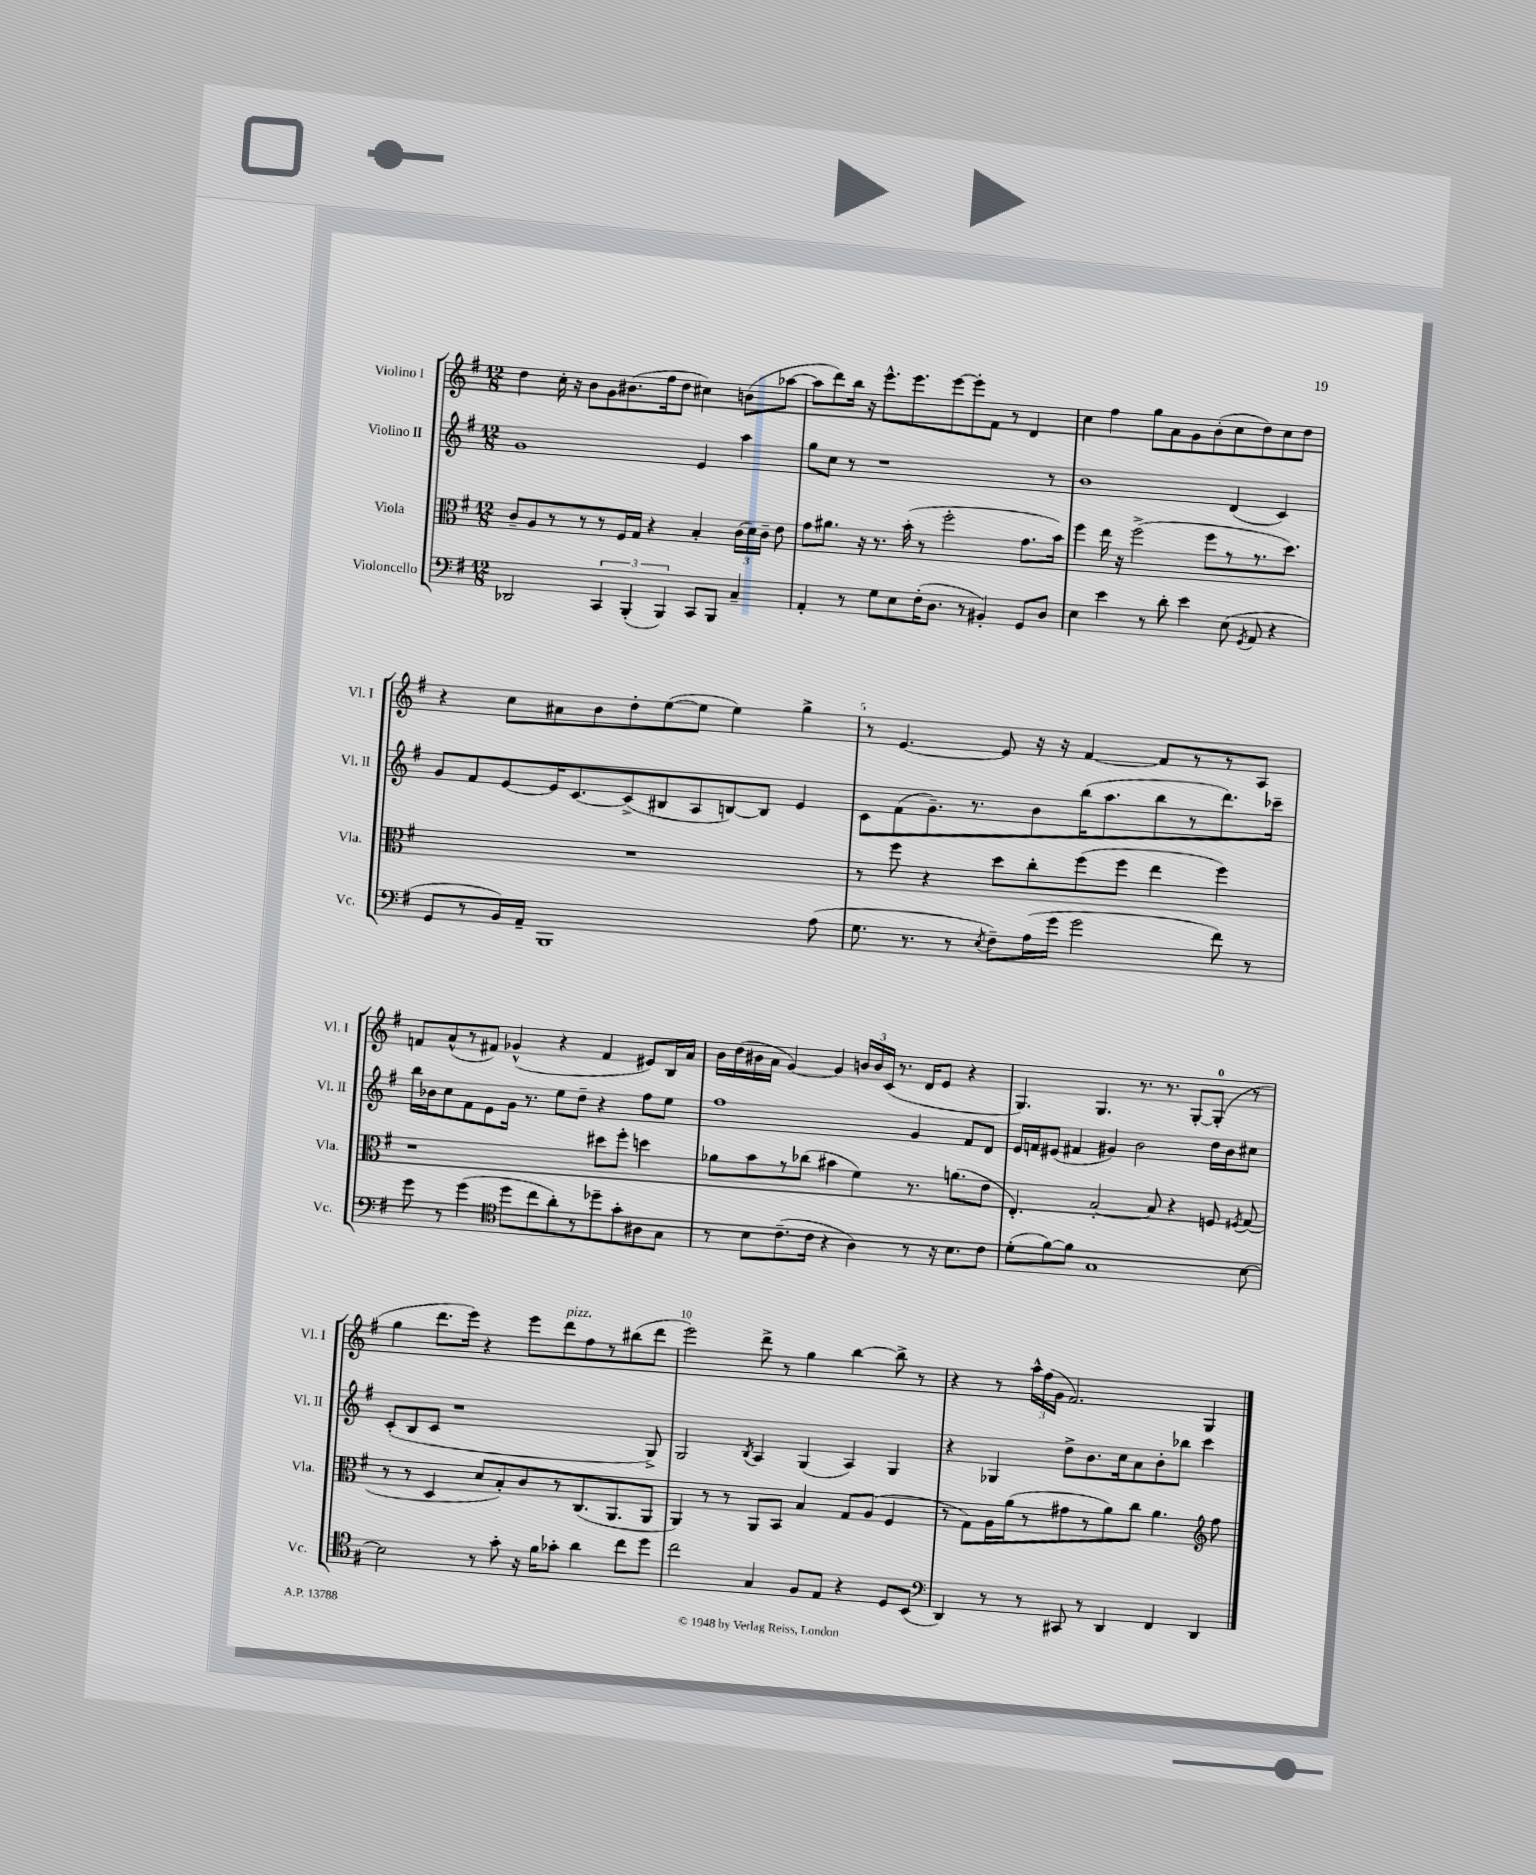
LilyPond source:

<<
\new StaffGroup <<
\new Staff = "s0" \with { instrumentName = "Violino I" shortInstrumentName = "Vl. I" } {
    \clef treble \key g \major \numericTimeSignature \time 12/8
    \autoBeamOff d''4 c''16-. r16 b'8[ g'8 bis'8.( fis''16 d''8] cis''4) b'8[( aes''8]~ |
    aes''8[ d'''8) b''16] r16 e'''8.[-^ e'''8. e'''8~ e'''8-. fis'8] r8 d'4 |
    c''4 fis''4 g''8[ a'8 g'8 b'8-.( c''8 d''8) c''8 d''8] |
    r4 c''8[ ais'8 b'8 d''8-. e''8~( e''8] e''4) g''4-> |
    r8 e'4.~ e'8 r16 r16 fis'4~ fis'8[ r8 r8 a8] |
    f'8[ a'8-^( r8 fis'8]) ges'4-^( r4 fis'4 eis'8[) b16 a'16] |
    b'16[ d''16( bis'16 a'16] g'4~) g'4 \tuplet 3/2 { b'16[ b'16 c'16]( } r8. d'16[ e'8] r4 |
    g4.) g4. r8. r8. g8[~-. g8]-0-.( r8 |
    g''4 d'''8.[ e'''16]) r4 e'''8[ d'''8^\markup { \italic "pizz." } fis''8 r8 bis''8( d'''8] |
    e'''2) d'''8-> r8 g''4 b''4~ b''8-> r8 |
    r4 r8 \tuplet 3/2 { a''16[-^ fis''16( g'16] } fis'2.) g4 \bar "|." |
}
\new Staff = "s1" \with { instrumentName = "Violino II" shortInstrumentName = "Vl. II" } {
    \clef treble \key g \major \numericTimeSignature \time 12/8
    \autoBeamOff g'1 e'4 a''4 |
    g''8[ c''8] r8 r1 r8 |
    b'1 d'4( c'4) |
    g'8[ fis'8 e'8~ e'16 c'8.~ c'8->( bis8 a8 b8~) b8] e'4 |
    c'8[ fis'8( g'8.--) r8. b'8 b''16( a''8. b''8 r8 d'''8.) ces'''16]-- |
    b''16[ bes'16 c''8 fis'8 e'8 g'16] r8. e''8[ d''8]-- r4 fis''8[ e''8] |
    fis''1 g'4 fis'8[ d'8] |
    e'16[ f'16 eis'8]( fis'4 gis'4) b'2 d''16[ b'16 cis''8] |
    c'8[-.( b8 c'8] r1 g8->) |
    g2 \acciaccatura { b8 } a4 g4( a4) g4 |
    r4 ges4 d''8[-> b'8. c''16 a'8 b'8-. bes''8] c'''4 \bar "|." |
}
\new Staff = "s2" \with { instrumentName = "Viola" shortInstrumentName = "Vla." } {
    \clef alto \key g \major \numericTimeSignature \time 12/8
    \autoBeamOff c'8[-- a8 r8 r8 r8 fis16 g16] r4 b4-. \tuplet 3/2 { c'16[( d'16) c'16]-- } e'8 |
    g'8[ ais'8.] r16 r8. b'16-.( r8 fis''2-. g'8.[ b'16]) |
    fis''4 e''16 r16 fis''2->( fis''8[ r8 r8. d''8.]) |
    R1. |
    r8 fis''8 r4 d''8[ c''8-. fis''8( fis''8] e''4 fis''4) |
    r1 dis''8[ fis''8]-. d''4 |
    aes'8[ b'8 r8 ces''8]( bis'4 fis'4) r8. a'8.[( e'8] |
    e4.-.) b2~-. b8 r4 f8 \acciaccatura { fis8 } g8( |
    r8 r8 d4 d'8[ b8-.) c'8 r8 c8.( a,8. a,8] |
    a,4) r8 r8 a,8[ b,8] b4 g8[ a8]( fis4 |
    r8 g8[) a16 a'16( r8 gis'8 r8 a'8) c''8] a'4. \clef treble fis''8 \bar "|." |
}
\new Staff = "s3" \with { instrumentName = "Violoncello" shortInstrumentName = "Vc." } {
    \clef bass \key g \major \numericTimeSignature \time 12/8
    \autoBeamOff des,2 \tuplet 3/2 { c,4 b,,4-.( b,,4) } c,8[ b,,8] c4-- |
    a,4-. r8 g8[ e8 fis16-.( d8.] r8 bis,4-.) g,8[ d8] |
    e4 e'4 r8 d'8-. e'4 e8( \acciaccatura { g,8 } a,8 r4 |
    g,8[ r8 b,16) a,16]-- b,,1 a8( |
    g8. r8. r8 \acciaccatura { e8 } fis8[--) a16( g'16] g'2 fis'8) r8 |
    g'8 r8 g'4( \clef tenor d''8[ c''8 a'8-.) r8 des''8-- g'8-. ais8 g8] |
    r8 b8[ c'8.--( c'16] r4 a4) r8 r16 b8.[ c'8] |
    d'8[-.( fis'8~) fis'8] g1 b8~ |
    b2 r8 g'8-. r16 fis'16[ ges'8]-. a'4 c''8[ d''8] |
    c''2 g4 fis8[ e8] r4 d8[ b,8]( |
    \clef bass d,4) r8 r8 cis,8 r8 d,4 fis,4 d,4 \bar "|." |
}
>>
>>
\layout { \context { \Score \override BarNumber.break-visibility = ##(#f #t #t) barNumberVisibility = #(every-nth-bar-number-visible 5) } }
